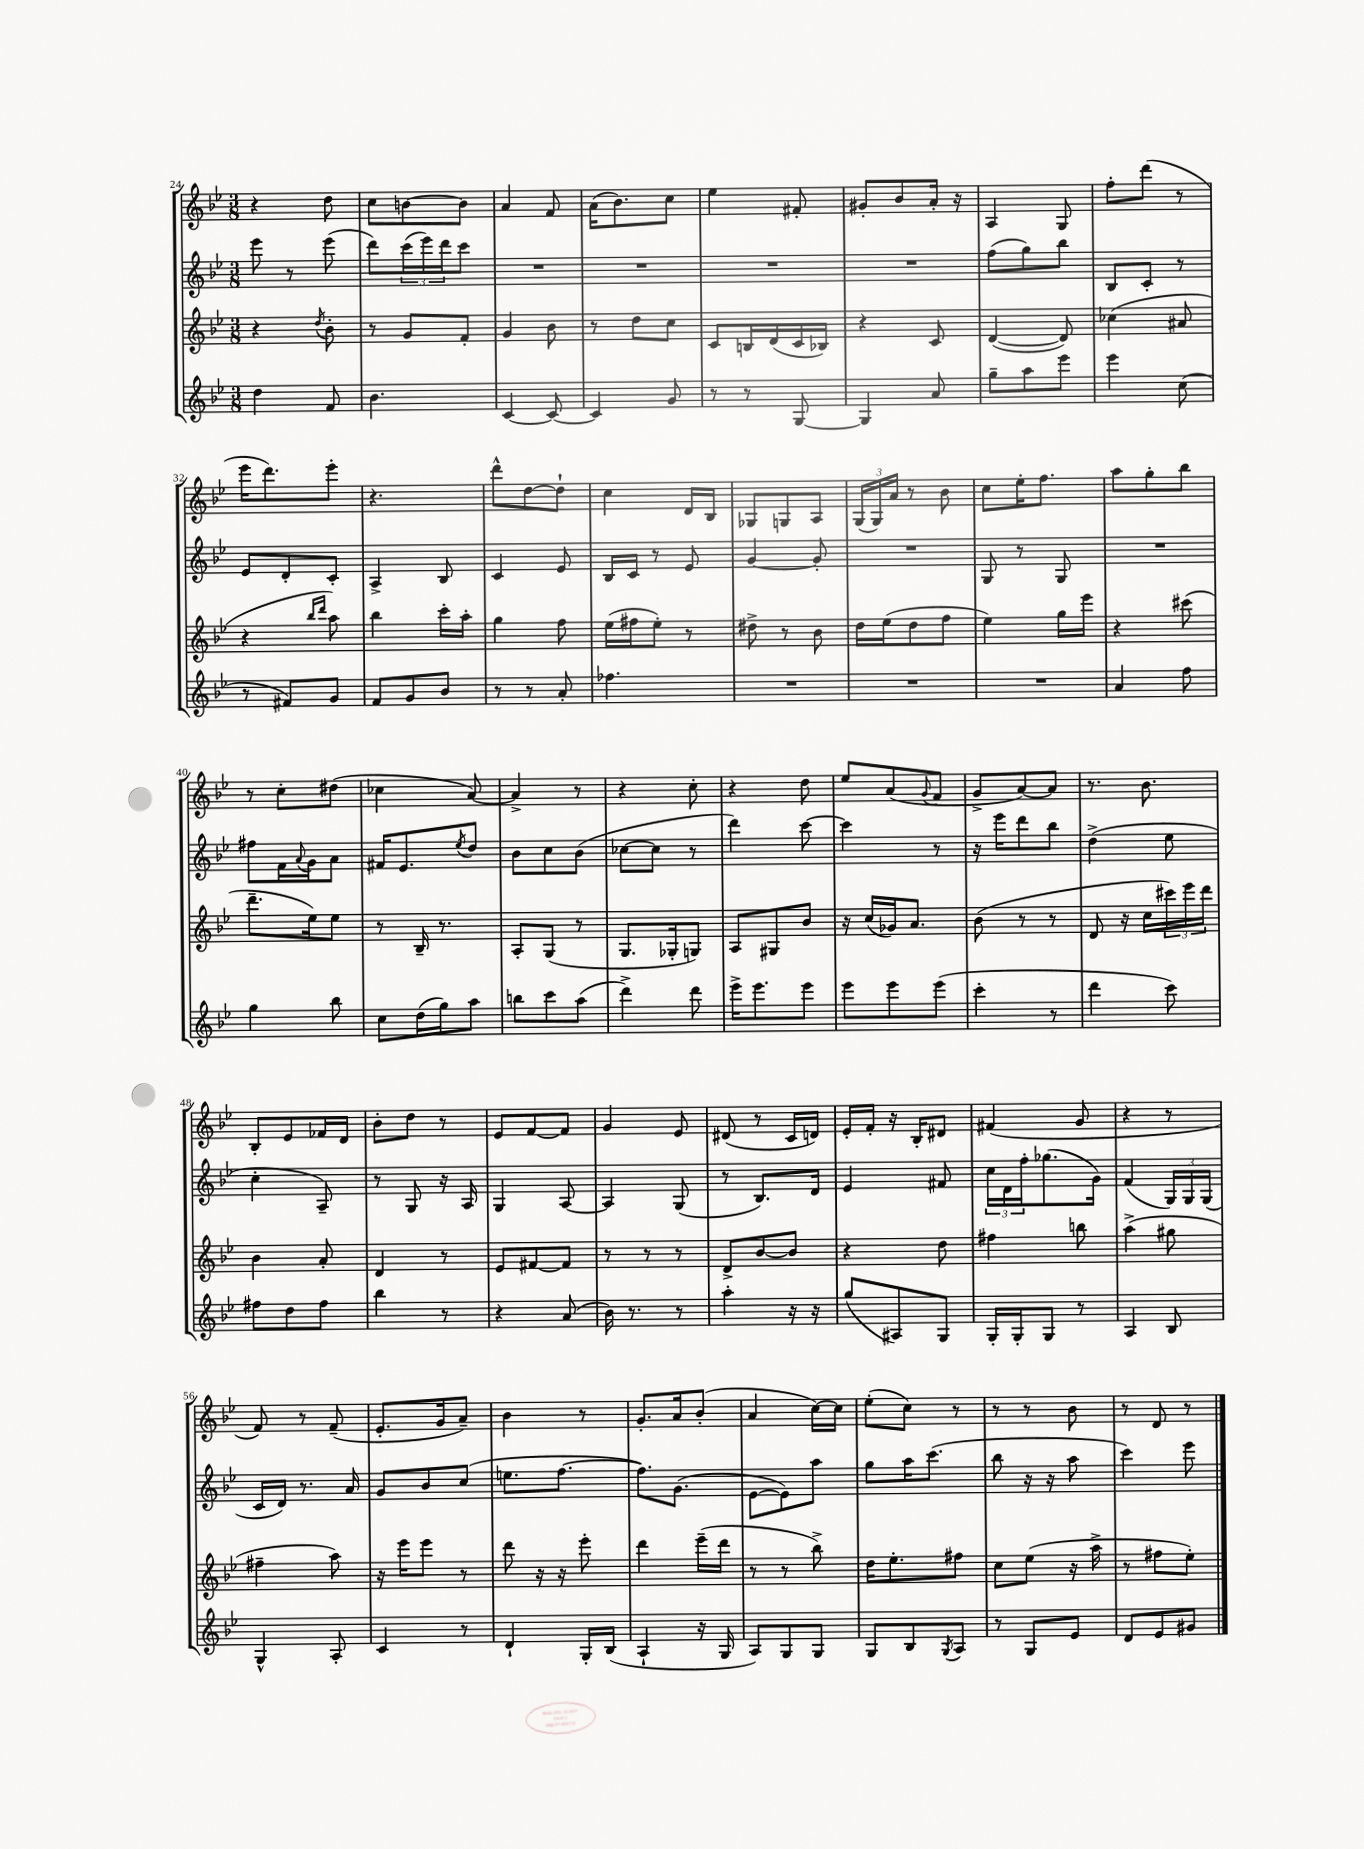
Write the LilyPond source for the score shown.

<<
\new StaffGroup <<
\new Staff = "s0" {
    \clef treble \key bes \major \numericTimeSignature \time 3/8
    r4 d''8 |
    c''8 b'8~ b'8 |
    a'4 f'8 |
    a'16( bes'8.) c''8 |
    ees''4 fis'8-. |
    gis'8-. bes'8 a'16-. r16 |
    a4 g8 |
    f''8-. d'''8( r8 |
    ees'''16 d'''8.) ees'''8-. |
    r4. |
    d'''8-^ d''8~ d''8-! |
    c''4 d'16 bes16 |
    ges8 g8 a8 |
    \tuplet 3/2 { g16( g16) a'16 } r8 bes'8 |
    c''8 ees''16-. f''8. |
    a''8 g''8-. bes''8 |
    r8 c''8-. dis''8( |
    ces''4 a'8~) |
    a'4-> r8 |
    r4 c''8-. |
    r4 d''8 |
    ees''8 a'8( \appoggiatura { g'8 } f'8 |
    g'8-> a'8~) a'8 |
    r8. bes'8. |
    bes8-. ees'8 fes'16 d'16 |
    bes'8-. d''8 r8 |
    ees'8 f'8~ f'8 |
    g'4 ees'8 |
    dis'8( r8 c'16 d'16) |
    ees'16-. f'16-. r16 bes16-. dis'8 |
    fis'4( g'8 |
    r4 r8 |
    f'8) r8 f'8--( |
    ees'8.-. g'16 a'8--) |
    bes'4 r8 |
    g'8.-. a'16 bes'8-.( |
    a'4 c''16~) c''16 |
    ees''8-.( c''8) r8 |
    r8 r8 bes'8 |
    r8 d'8 r8 \bar "|." |
}
\new Staff = "s1" {
    \clef treble \key bes \major \numericTimeSignature \time 3/8
    ees'''8 r8 ees'''8( |
    d'''8) \tuplet 3/2 { c'''16( ees'''16) d'''16 } c'''8 |
    R4. |
    R4. |
    R4. |
    R4. |
    f''8( g''8) bes''8 |
    bes8 c'8-. r8 |
    ees'8 d'8-. c'8-. |
    a4-> bes8 |
    c'4 ees'8 |
    bes16 c'16 r8 ees'8 |
    g'4~ g'8-. |
    R4. |
    g8 r8 g8 |
    R4. |
    fis''8 f'16 \appoggiatura { a'8 } g'16 a'8 |
    fis'16 ees'8. \acciaccatura { ees''8 } d''8 |
    bes'8 c''8 bes'8( |
    ces''8~ ces''8 r8 |
    d'''4) c'''8~ |
    c'''4 r8 |
    r16 ees'''16 d'''8 bes''8 |
    d''4->( ees''8 |
    c''4-. a8--) |
    r8 g8 r16 a16 |
    g4 a8~ |
    a4 g8( |
    r8 bes8.) d'16 |
    ees'4 fis'8 |
    \tuplet 3/2 { c''16 d'16 f''16-. } ges''8.( g'16) |
    f'4( \tuplet 3/2 { g16) g16 g16( } |
    c'16 d'16) r8. a'16 |
    g'8 bes'8 c''8( |
    e''8. f''8.~ |
    f''8.) g'8.( |
    ees'8~ ees'8) a''8 |
    g''8 a''16 c'''8.( |
    bes''8 r16 r16 a''8 |
    c'''4) ees'''8 \bar "|." |
}
\new Staff = "s2" {
    \clef treble \key bes \major \numericTimeSignature \time 3/8
    r4 \acciaccatura { d''8 } bes'8-. |
    r8 g'8 f'8-. |
    g'4 bes'8 |
    r8 d''8 c''8 |
    c'8 b16 d'16( c'16 bes16) |
    r4 c'8 |
    d'4~( d'8) |
    ces''4( ais'8 |
    r4 \grace { bes''16 d'''16 } a''8) |
    bes''4 c'''16-. a''16-. |
    g''4 f''8 |
    ees''16( fis''16 ees''8-.) r8 |
    dis''8-> r8 bes'8 |
    d''16 ees''16( d''8 f''8 |
    ees''4) g''16 ees'''16 |
    r4 cis'''8( |
    d'''8.-- ees''16) ees''8 |
    r8 bes16-- r8. |
    a8-. g8( r8 |
    g8. ges16-. g8) |
    a8 gis8 bes'8 |
    r16 c''16( ges'16) a'8. |
    bes'8( r8 r8 |
    d'8 r16 c''16 \tuplet 3/2 { cis'''16) ees'''16 d'''16 } |
    bes'4 a'8-. |
    d'4 r8 |
    ees'8 fis'8~ fis'8 |
    r8 r8 r8 |
    d'8-> bes'8~ bes'8 |
    r4 d''8 |
    fis''4 b''8 |
    a''4->( gis''8 |
    fis''4-- a''8) |
    r16 ees'''16 ees'''8 r8 |
    d'''8 r16 r16 ees'''8-. |
    d'''4 ees'''16--( d'''16 |
    r8 r8 bes''8->) |
    d''16 ees''8.-. fis''8 |
    c''8 ees''8( r16 a''16-> |
    r8 fis''8 ees''8-.) \bar "|." |
}
\new Staff = "s3" {
    \clef treble \key bes \major \numericTimeSignature \time 3/8
    d''4 f'8 |
    bes'4. |
    c'4~ c'8~ |
    c'4 g'8 |
    r8 r8 g8~ |
    g4 a'8 |
    g''8-- a''8 ees'''8 |
    ees'''4 c''8( |
    r8 fis'8) g'8 |
    f'8 g'8 bes'8 |
    r8 r8 a'8-. |
    fes''4. |
    R4. |
    R4. |
    R4. |
    a'4 f''8 |
    g''4 bes''8 |
    c''8 d''16( g''16) a''8 |
    b''8 c'''8 a''8( |
    d'''4->) d'''8 |
    ees'''16-> ees'''8. ees'''8 |
    ees'''8 ees'''8 ees'''8( |
    c'''4-. r8 |
    d'''4 c'''8) |
    fis''8 d''8 fis''8 |
    bes''4 r8 |
    r4 a'8( |
    bes'16) r8. r8 |
    a''4-. r16 r16 |
    g''8( ais8) g8 |
    g16-. g16-. g8 r8 |
    a4 bes8 |
    g4-^ a8-. |
    c'4 r8 |
    d'4-! g16-. bes16( |
    a4-! r16 g16 |
    a8) g8 g8 |
    g8 bes8 \acciaccatura { g8 } a8 |
    r8 g8 ees'8 |
    d'8 ees'8 gis'8 \bar "|." |
}
>>
>>
\layout { \context { \Score currentBarNumber = #24 } }
